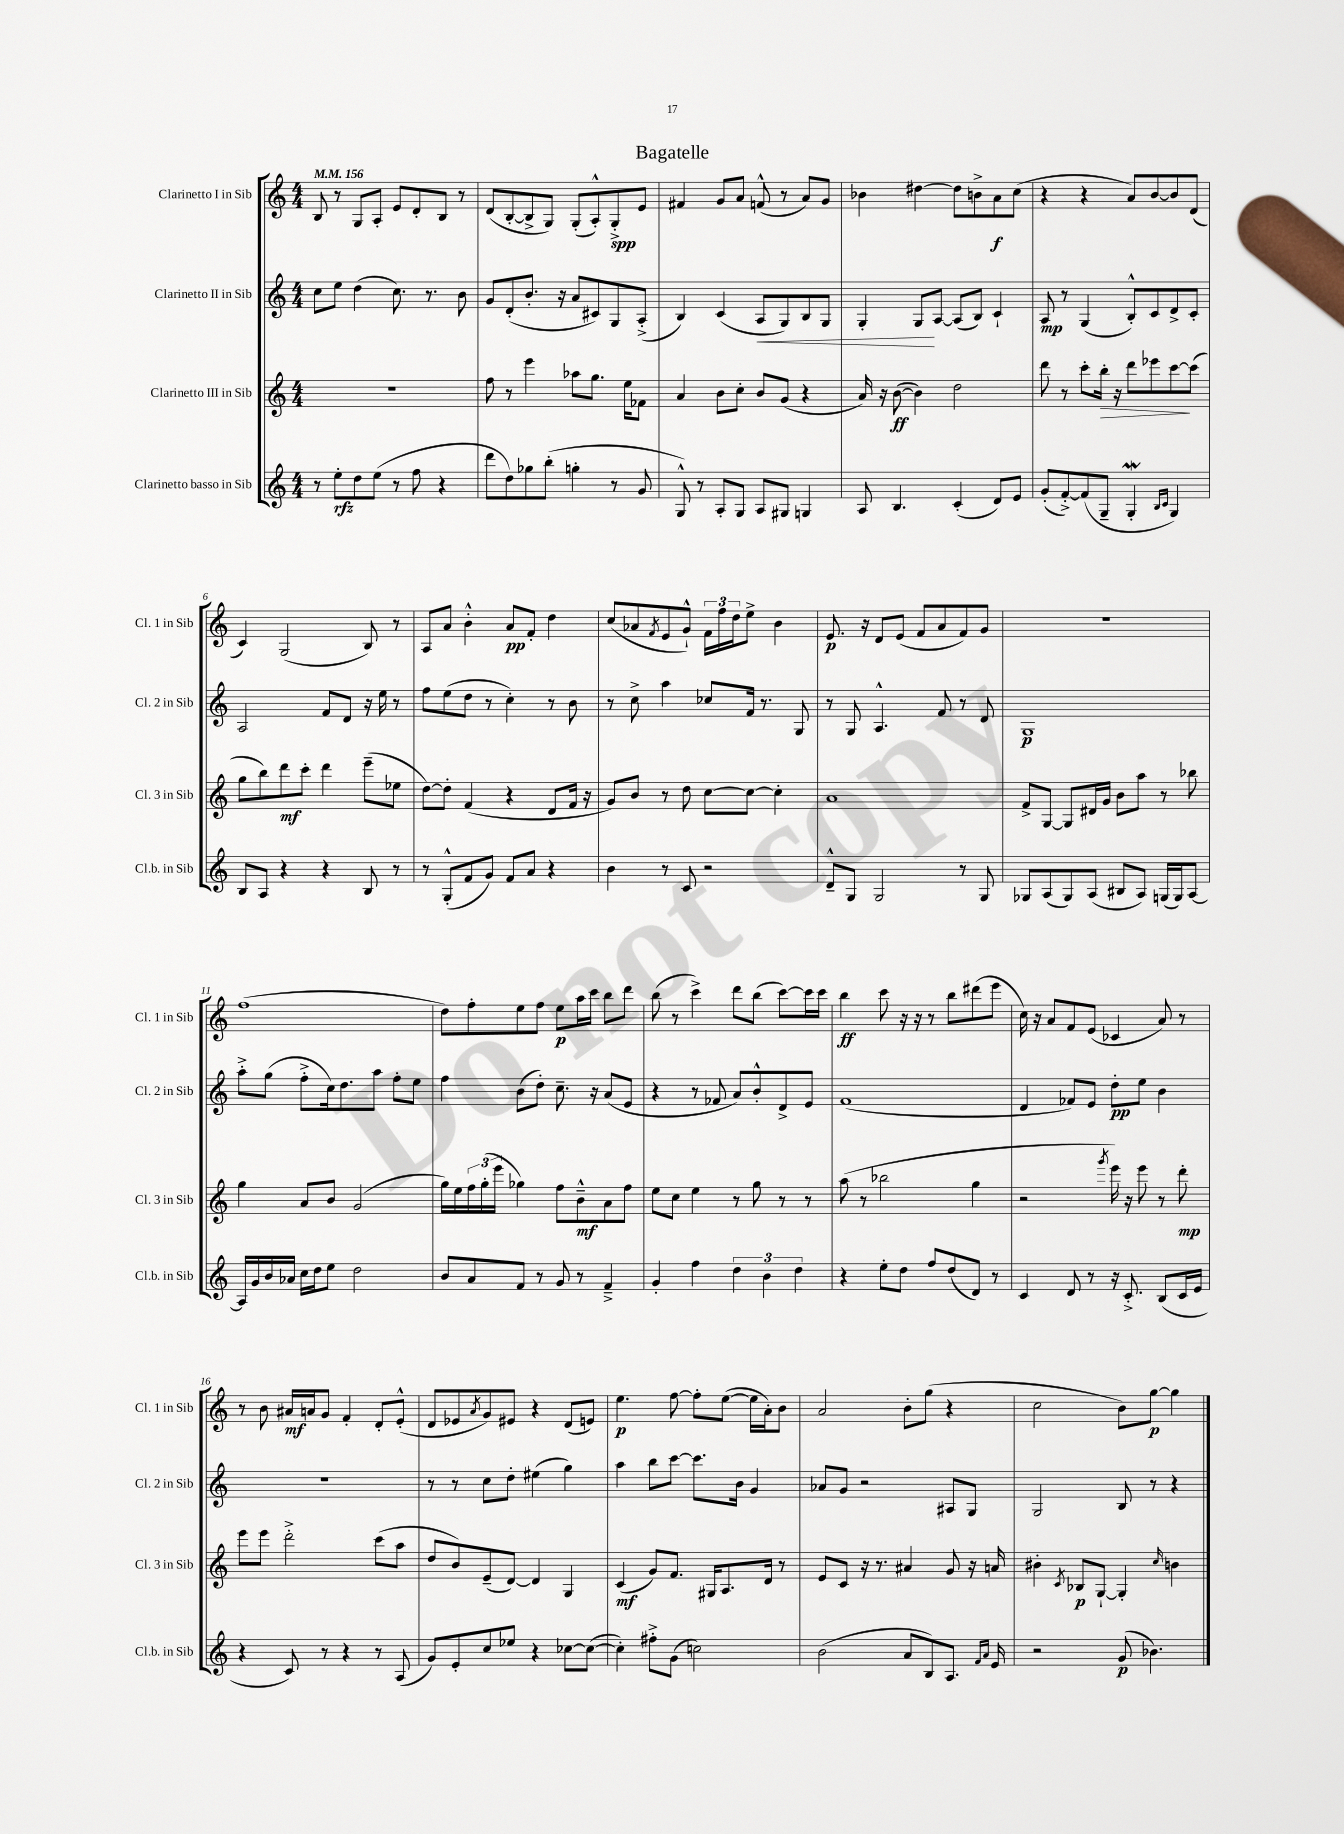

**kern	**kern	**kern	**kern
*staff4	*staff3	*staff2	*staff1
*clefG2	*clefG2	*clefG2	*clefG2
*k[]	*k[]	*k[]	*k[]
*M4/4	*M4/4	*M4/4	*M4/4
*MM156	*MM156	*MM156	*MM156
8r	1r	8cc	8B
8ee'	.	8ee	8r
8dd	.	(4dd	8G
(8ee	.	.	8A'
8r	.	8.cc)	8e
8ff	.	.	8d'
.	.	8.r	.
4r	.	.	8B
.	.	8b	8r
=	=	=	=
8ddd	8ff	8g	(8d
8dd)	8r	(8d'	[8B'
8gg-	4eee	8.b'	8B^]
(8bb'	.	.	8G)
.	.	16r	.
4gg'	8aa-	8a	(8G'
.	8.gg	8c#)	8A'^^)
8r	.	8G	8G'^
.	16ee	.	.
8g	8f-	(8A'^	8e
=	=	=	=
8G^^)	4a	4B)	4f#
8r	.	.	.
8A'	8b	(4c	8g
8G	8cc'	.	8a
8A	8b	8A	(8f^^
8G#	(8g	8G)	8r
4G	4r	8B	8a)
.	.	8G	8g
=	=	=	=
8A	16a)	4G'	4b-
.	16r	.	.
4.B	([8b	.	.
.	4b])	8G	[4dd#
.	.	[8A	.
(4c'	2dd	(8A]	8dd#]
.	.	8B)	8b^
8d)	.	4c`	8a
8e	.	.	(8cc
=	=	=	=
(8g'	8ddd	8A	4r
[8f'^)	8r	8r	.
(8f]	8ccc'	(4G	4r
8G~	16bb'	.	.
.	16r	.	.
4G'	8ddd	8B'^^)	8a)
.	8eee-	8c	[8b
16qqB	.	.	.
16qqc	.	.	.
4G)	[8ccc	8d^	8b]
.	(8ccc]	8c'	(8d
=	=	=	=
8B	8gg	2A	4c)
8A	8bb)	.	.
4r	8ddd	.	(2G
.	8ccc'	.	.
4r	4ddd	8f	.
.	.	8d	.
8B	(8eee~	16r	8B)
.	.	16ee	.
8r	8ee-	8r	8r
=	=	=	=
8r	[8dd)	8ff	8A
(8G'^^	8dd']	(8ee	8a
8f	(4f	8dd	4b'^^
8g)	.	8r	.
8f	4r	4cc')	8a
8a	.	.	8f'
4r	8d	8r	4dd
.	16f	8b	.
.	16r	.	.
=	=	=	=
4b	8g)	8r	(8cc
.	8b	8cc^	8a-
.	.	.	8qf
8r	8r	4aa	8e
8c	8dd	.	8g`^^)
2r	[8cc	8cc-	24f
.	.	.	24ff
.	.	.	24dd
.	8cc_	16f	8ee^
.	.	8.r	.
.	4cc']	.	4b
.	.	8G	.
=	=	=	=
8d~^^	1a	8r	8.e
8G	.	8G	.
.	.	.	16r
2G	.	4.A^^	8d
.	.	.	(8e
.	.	.	8f
.	.	8f	8a
8r	.	8r	8f)
8G	.	8d	8g
=	=	=	=
8G-	8f^	1G	1r
(8A	[8G	.	.
8G-)	8G]	.	.
(8A	16d#	.	.
.	16g	.	.
8B#	8b	.	.
8A)	8aa	.	.
(16G	8r	.	.
16G)	.	.	.
[8A	8bb-	.	.
=	=	=	=
16A]	4gg	8aa'^	(1ff
16g	.	.	.
16b	.	(8gg	.
16a-	.	.	.
16cc	8a	8ff'^	.
16dd	.	.	.
8ee	8b	16cc)	.
.	.	8.dd	.
2dd	(2g	.	.
.	.	8aa	.
.	.	8ff'	.
.	.	8ee	.
=	=	=	=
8b	16gg)	4ff	8dd)
.	16ee	.	.
8a	24ff	.	8ff'
.	(24gg'	.	.
.	24eee	.	.
8f	4gg-)	(8b	8ee
8r	.	8dd')	8ff
8g	8ff	8.cc~	8ee
8r	8b~^^	.	16aa
.	.	16r	16ccc
4f~^	8a	(8a	8bb
.	8ff	8e	8ddd
=	=	=	=
4g'	8ee	4r	(8bb
.	8cc	.	8r
4ff	4ee	8r	4ccc^)
.	.	8f-	.
6dd	8r	8a)	8ddd
.	8gg	8b'^^	(8bb
6b	.	.	.
.	8r	8d^	[8ccc)
6dd	.	.	.
.	8r	8e	16ccc]
.	.	.	16ccc
=	=	=	=
4r	(8aa	(1f	4bb
.	8r	.	.
8ee'	2bb-	.	8ccc
8dd	.	.	16r
.	.	.	16r
8ff	.	.	8r
(8dd	.	.	8bb
8d)	4gg	.	(8ddd#
8r	.	.	8eee
=	=	=	=
4c	2r	4d	16cc)
.	.	.	16r
.	.	.	8a
8d	.	8f-)	8f
8r	.	8e	(8e
.	8qggg	.	.
16r	16eee)	8dd'	4c-
8.c'^	16r	.	.
.	8eee	8ee	.
(8B	8r	4b	8a)
16c	8ddd'	.	8r
16e	.	.	.
=	=	=	=
4r	8eee	1r	8r
.	8eee	.	8b
8c)	2ddd'^	.	16a#
.	.	.	16a
8r	.	.	8g
4r	.	.	4f'
8r	(8ccc	.	8d'
(8A	8aa	.	(8e'^^
=	=	=	=
8g)	8dd	8r	8d
8e'	8b)	8r	8e-
.	.	.	8qa
8cc	(8e~	8cc	8g)
8ee-	[8d)	8dd'	8e#
4r	4d]	(4ee#	4r
[8cc-	4G	4gg)	(8d
(8cc-_	.	.	8e)
=	=	=	=
4cc-'])	(4c	4aa	4.ee
8ff#'^	8g)	8bb	.
(8g	8.f	[8ccc	[8ff
2cc)	.	8.ccc]	8ff']
.	16G#	.	.
.	8.A	.	([8ee
.	.	16b	.
.	.	4g	16ee]
.	16d	.	16a')
.	8r	.	8b
=	=	=	=
(2b	8e	8a-	2a
.	8c	8g	.
.	16r	2r	.
.	8.r	.	.
8a	4a#	.	8b'
8B)	.	.	(8gg
8.A	8g	8A#	4r
.	16r	8G	.
16qqf	.	.	.
16qqa	.	.	.
16e	16a	.	.
=	=	=	=
2r	4b#'	2G	2cc
.	8qc	.	.
.	8B-	.	.
.	[8G`	.	.
(8g	4G']	8B	8b)
4.b-)	.	8r	[8gg
.	16qqcc	.	.
.	4b	4r	4gg]
==	==	==	==
*-	*-	*-	*-
